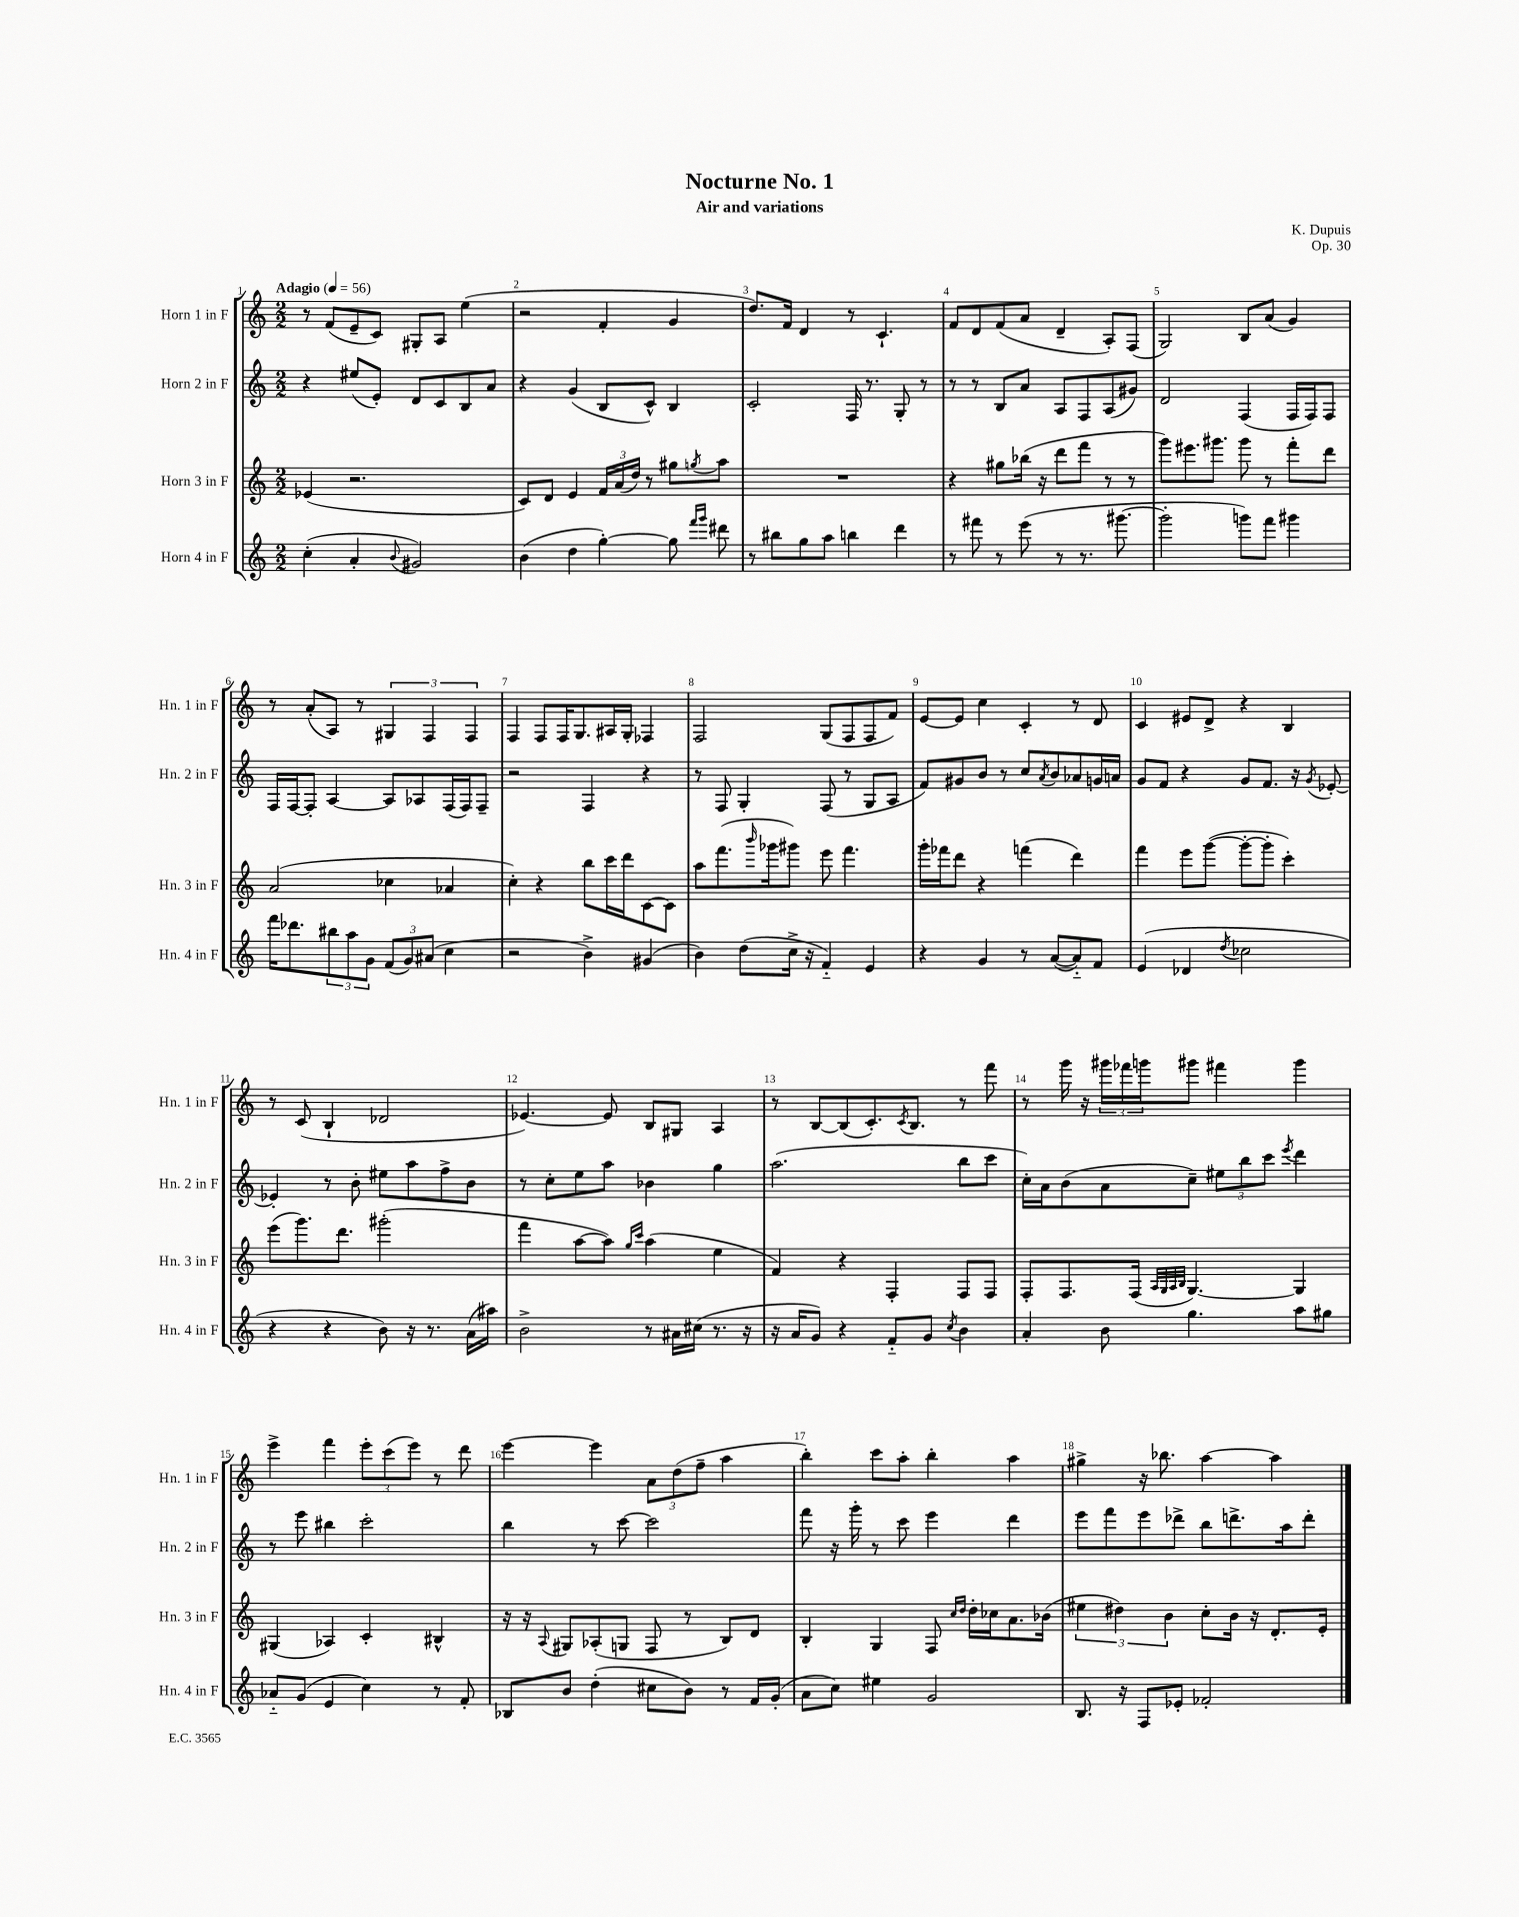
\header { title = "Nocturne No. 1" composer = "K. Dupuis" subtitle = "Air and variations" opus = "Op. 30" }
<<
\new StaffGroup <<
\new Staff = "s0" \with { instrumentName = "Horn 1 in F" shortInstrumentName = "Hn. 1 in F" } {
    \clef treble \key c \major \numericTimeSignature \time 2/2 \tempo "Adagio" 4 = 56
    r8 f'8( e'8-- c'8) gis8-. a8 e''4( |
    r2 f'4-. g'4 |
    d''8.) f'16 d'4 r8 c'4.-! |
    f'8 d'8 f'8( a'8 d'4-- a8-.) f8( |
    g2) b8 a'8( g'4) |
    r8 a'8-.( a8) r8 \tuplet 3/2 { gis4 f4 f4 } |
    f4 f8 f16 g8. ais16 g16-. fes4 |
    f2 g8( f8 f8 f'8) |
    e'8~ e'8 c''4 c'4-. r8 d'8 |
    c'4 eis'8 d'8-> r4 b4 |
    r8 c'8( b4-! des'2 |
    ees'4.~) ees'8 b8 gis8 a4 |
    r8 b8~ b8( c'8.-.) \acciaccatura { c'8 } b8. r8 f'''8 |
    r8 g'''16 r16 \tuplet 3/2 { gis'''16 fes'''16 g'''16 } gis'''8 fis'''4 gis'''4 |
    e'''4-> f'''4 \tuplet 3/2 { e'''8-. c'''8( e'''8) } r8 d'''8 |
    e'''4~ e'''4 \tuplet 3/2 { a'8 d''8( f''8-- } a''4 |
    b''4-.) c'''8 a''8-. b''4-. a''4 |
    gis''4-> r16 bes''8. a''4~ a''4 \bar "|." |
}
\new Staff = "s1" \with { instrumentName = "Horn 2 in F" shortInstrumentName = "Hn. 2 in F" } {
    \clef treble \key c \major \numericTimeSignature \time 2/2
    r4 eis''8( e'8-.) d'8 c'8 b8 a'8 |
    r4 g'4( b8 c'8-^) b4 |
    c'2-. f16 r8. g8-. r8 |
    r8 r8 b8 a'8 a8 f8 a8( gis'8) |
    d'2 f4( f16 f16) f8 |
    f16 f16~ f8-. a4~ a8 aes8 f16( f16) f8-- |
    r2 f4 r4 |
    r8 f8 g4-. f8( r8 g8 a8 |
    f'8) gis'8 b'8 r8 c''8 \acciaccatura { a'8 } b'8 aes'8 g'16 a'16 |
    g'8 f'8 r4 g'8 f'8. r16 \acciaccatura { g'8 } ees'8~-. |
    ees'4-. r8 b'8-. eis''8 a''8 f''8-> b'8 |
    r8 c''8-. e''8 a''8 bes'4 g''4 |
    a''2.( b''8 c'''8 |
    c''16-.) a'16 b'8( a'8 c''8--) \tuplet 3/2 { eis''8 b''8 c'''8 } \acciaccatura { e'''8 } d'''4 |
    r8 e'''8 bis''4 c'''2-. |
    b''4 r8 c'''8~ c'''2 |
    f'''8 r16 g'''16-. r8 c'''8 e'''4 d'''4 |
    e'''8 f'''8 e'''8 des'''8-> b''8 d'''8.-> a''16 d'''8-. \bar "|." |
}
\new Staff = "s2" \with { instrumentName = "Horn 3 in F" shortInstrumentName = "Hn. 3 in F" } {
    \clef treble \key c \major \numericTimeSignature \time 2/2
    ees'4( r2. |
    c'8) d'8 e'4 \tuplet 3/2 { f'16 a'16( d''16) } r8 gis''8 \acciaccatura { g''8 } a''8 |
    R1 |
    r4 gis''8 bes''16( r16 d'''8 f'''8 r8 r8 |
    g'''8) eis'''8. gis'''8. gis'''8 r8 f'''8-. d'''8 |
    a'2( ces''4 aes'4 |
    c''4-.) r4 b''8 c'''16 d'''16 c'8~ c'8 |
    a''8 f'''8.( \grace { b'''16 } ges'''16 gis'''8) e'''8 f'''4. |
    g'''16-. fes'''16 d'''8 r4 f'''4( d'''4) |
    f'''4 e'''8 g'''8~( g'''8~-. g'''8-. c'''4-.) |
    e'''8( g'''8.) d'''8. gis'''2-.( |
    f'''4 a''8~ a''8) \grace { g''16 c'''16 } a''4( e''4 |
    f'4) r4 f4-. f8 f8 |
    f8-. f8. f16( \grace { a32 g32 a32 b32 } g4.~) g4 |
    gis4( aes4) c'4-. bis4-^ |
    r16 r16 \appoggiatura { a8 } gis8 aes8-.( g8 f8 r8 b8) d'8 |
    b4-. g4 f8 \grace { c''16 d''16 } d''16-. ces''16 a'8. bes'16( |
    \tuplet 3/2 { eis''4 dis''4) b'4 } c''8-. b'16 r16 d'8.-. e'16-. \bar "|." |
}
\new Staff = "s3" \with { instrumentName = "Horn 4 in F" shortInstrumentName = "Hn. 4 in F" } {
    \clef treble \key c \major \numericTimeSignature \time 2/2
    c''4-.( a'4-. \appoggiatura { b'8 } gis'2) |
    b'4( d''4 g''4~-.) g''8 \grace { f'''16 g'''16 } dis'''8 |
    r8 bis''8 g''8 a''8 b''4 d'''4 |
    r8 fis'''8 r8 e'''8( r8 r8. gis'''8.~ |
    gis'''2-. g'''8) f'''8 gis'''4 |
    f'''16 des'''8. \tuplet 3/2 { bis''8 a''8 g'8 } \tuplet 3/2 { f'8( g'8) ais'8( } c''4 |
    r2 b'4->) gis'4( |
    b'4) d''8( c''16-> r16 f'4-_) e'4 |
    r4 g'4 r8 a'8~( a'8-_) f'8 |
    e'4( des'4 \acciaccatura { d''8 } ces''2 |
    r4 r4 b'8) r16 r8. a'16( ais''16) |
    b'2-> r8 ais'16 cis''16( r8. r16 |
    r16 a'16 g'8) r4 f'8-_ g'8 \acciaccatura { c''8 } b'4 |
    a'4-. b'8 g''4. a''8 gis''8 |
    aes'8-_ g'8( e'4 c''4) r8 f'8-. |
    bes8 b'8 d''4-.( cis''8 b'8) r8 f'16 g'16-.( |
    a'8 c''8) eis''4 g'2 |
    b8. r16 f8 ees'8-. fes'2-. \bar "|." |
}
>>
>>
\layout { \context { \Score \override BarNumber.break-visibility = ##(#f #t #t) barNumberVisibility = #all-bar-numbers-visible } }
